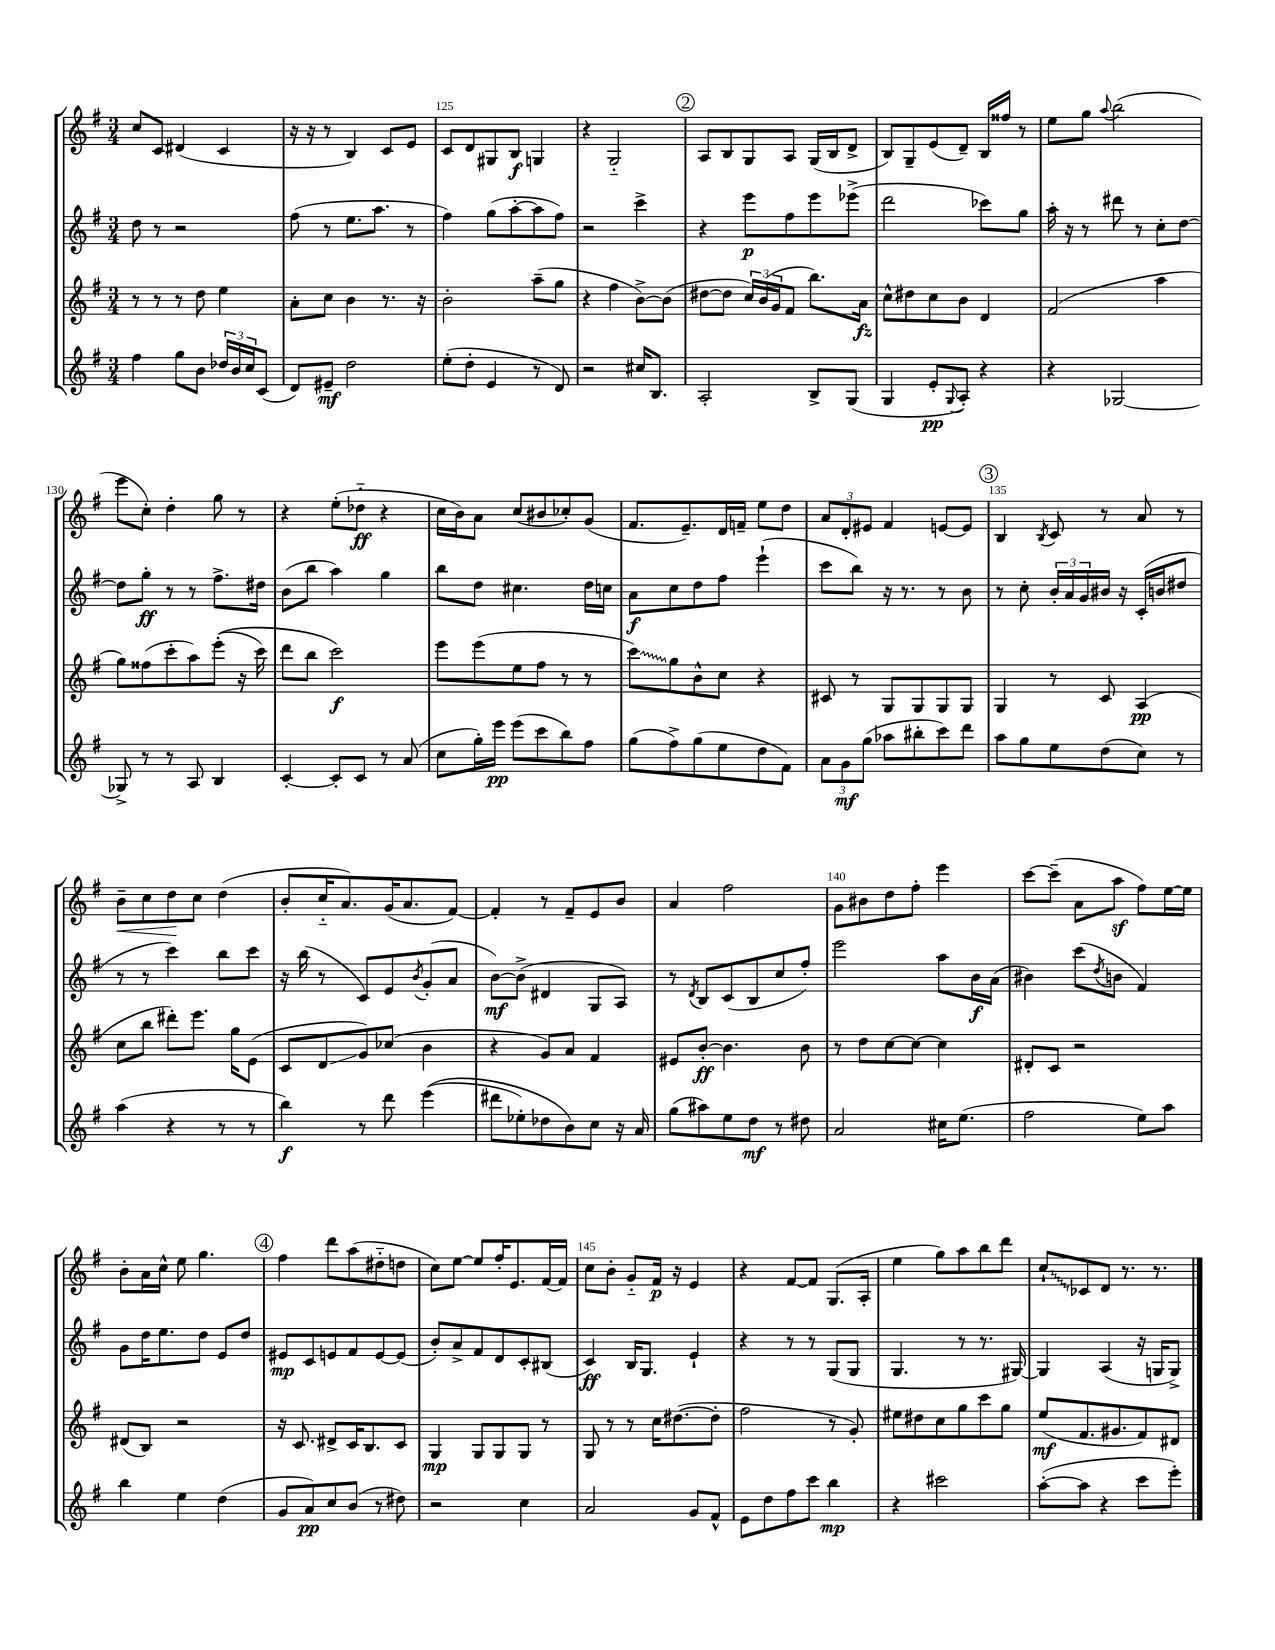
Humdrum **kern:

**kern	**kern	**kern	**kern
*staff4	*staff3	*staff2	*staff1
*clefG2	*clefG2	*clefG2	*clefG2
*k[f#]	*k[f#]	*k[f#]	*k[f#]
*M3/4	*M3/4	*M3/4	*M3/4
4ff#	8r	8dd	8cc
.	8r	8r	8c
8gg	8r	2r	(4d#
8b	8dd	.	.
24dd-	4ee	.	4c
24b	.	.	.
24cc	.	.	.
(8c	.	.	.
=	=	=	=
8d)	8a'	(8ff#	16r
.	.	.	16r
8e#~	8cc	8r	8r
2dd	4b	8.ee	4B)
.	.	8.aa	.
.	8.r	.	8c
.	.	8r	8e
.	16r	.	.
=	=	=	=
(8ee'	2b'	4ff#)	8c
8dd'	.	.	8d
4e	.	(8gg	8G#
.	.	[8aa'	8B
8r	(8aa~	8aa]	4G
8d)	8gg	8ff#)	.
=	=	=	=
2r	4r	2r	4r
.	4ff#	.	2G'~
16cc#	[8b^)	4ccc^	.
8.B	.	.	.
.	(8b]	.	.
=	=	=	=
2A'	[8dd#	4r	8A
.	8dd#]	.	8B
.	24cc)	8eee	8G
.	(24b	.	.
.	24g	.	.
.	8f#	8ff#	8A
8B^	8.bb)	8eee	(16G
.	.	.	16B
(8G	.	(8eee-^	8d^
.	16a	.	.
=	=	=	=
4G	8cc^^	2ddd	8B)
.	8dd#	.	8G~
8e'	8cc	.	(8e
8qqG	.	.	.
8A')	8b	.	8d~)
4r	4d	8ccc-)	16B
.	.	.	16ff##
.	.	8gg	8r
=	=	=	=
4r	(2f#	16aa'	8ee
.	.	16r	.
.	.	8r	8gg
.	.	.	8qqaa
[2G-	.	8ddd#	(2bb
.	.	8r	.
.	4aa	8cc'	.
.	.	[8dd	.
=	=	=	=
8G-^]	8gg)	8dd]	8eee
8r	(8ff##	8gg'	8cc')
8r	8ccc'	8r	4dd'
8A	8aa)	8r	.
4B	&((8eee'	8.ff#^	8gg
.	16r	.	8r
.	16ccc)	16dd#	.
=	=	=	=
[4c'	8ddd	(8b	4r
.	8bb	8bb	.
8c']	2ccc&)	4aa)	(8ee'
8c	.	.	8dd-'~
8r	.	4gg	4r
(8a	.	.	.
=	=	=	=
8cc	8eee	8bb	16cc
.	.	.	16b)
16gg')	(8eee	8dd	8a
16eee	.	.	.
(8eee	8ee	4.cc#	(8cc
8ccc	8ff#	.	8b#
8bb)	8r	.	8cc-')
8ff#	8r	16dd	(8g
.	.	16cc	.
=	=	=	=
(8gg	8ccc)	8a	8.f#
8ff#^)	8gg	8cc	.
.	.	.	8.e~)
(8gg	8b^^	8dd	.
8ee	8cc	8ff#	16d
.	.	.	16f~
8dd	4r	(4eee`	8ee
8f#)	.	.	8dd
=	=	=	=
12a	8c#	8ccc	12a
12g	.	.	12d'
.	8r	8bb)	.
(12gg	.	.	12e#
8aa-	8G	16r	4f#
.	.	8.r	.
8bb#'	8G	.	.
8ccc)	8G	8r	[8e
8ddd	8G	8b	8e]
=	=	=	=
8aa	4G	8r	4B
8gg	.	8cc'	.
.	.	.	8qB
8ee	8r	24b'	8c
.	.	24a	.
.	.	24g	.
(8dd	8c	16b#	8r
.	.	16r	.
8cc)	(4A	(16c'	8a
.	.	16b	.
8r	.	8dd#	8r
=	=	=	=
(4aa	8cc	8r	8b~
.	8bb	8r	8cc
4r	8ddd#')	4ccc)	8dd
.	8.eee	.	8cc
8r	.	8bb	(4dd
.	16gg	.	.
8r	(8e	8ccc	.
=	=	=	=
4bb)	8c	16r	8b'
.	.	(16bb	.
.	8d	8r	16cc'~
.	.	.	8.a)
8r	8g)	8c)	.
8ddd	(8cc-	8e	(16g
.	.	.	8.a
.	.	8qb	.
&((4eee	4b	(8g'	.
.	.	8a	[8f#)
=	=	=	=
8ddd#	4r	[8b)	4f#']
8ee-')	.	(8b^]	.
8dd-	8g)	4d#	8r
8b&)	8a	.	8f#~
8cc	4f#	8G	8e
16r	.	8A)	8b
16a	.	.	.
=	=	=	=
(8gg	8e#	8r	4a
.	.	8qd	.
8aa#)	[8b'	8B	.
8ee	4.b]	(8c	2ff#
8dd	.	8B	.
8r	.	8cc	.
8dd#	8b	8ff#')	.
=	=	=	=
2a	8r	2eee	8g
.	8dd	.	8b#
.	[8cc	.	8dd
.	8cc_	.	8ff#'
16cc#	4cc]	8aa	4eee
(8.ee	.	.	.
.	.	16b	.
.	.	(16a	.
=	=	=	=
2ff#	8d#'	4b#)	[8ccc
.	8c	.	(8ccc~]
.	2r	(8ccc	8a
.	.	8qdd	.
.	.	8b	8aa
8ee)	.	4f#)	8ff#)
8aa	.	.	[16ee
.	.	.	16ee]
=	=	=	=
4bb	(8d#	8g	8b'
.	8B)	16dd	16a
.	.	8.ee	16cc^^
4ee	2r	.	8ee
.	.	8dd	4.gg
(4dd	.	8e	.
.	.	8dd	.
=	=	=	=
8g	16r	8e#	4ff#
.	8.c	.	.
8a)	.	8c	.
8cc	8d#^	8e	8ddd
(8b	16c	8f#	(8aa
.	8.B	.	.
8r	.	[8e	8dd#'~
8dd#)	8c	(8e]	8dd
=	=	=	=
2r	4G	8b')	8cc)
.	.	8a^	[8ee
.	8G	8f#	8ee]
.	8G	8d	16ff#'
.	.	.	8.e
4cc	8G	8c'	.
.	8r	(8B#	[16f#
.	.	.	16f#]
=	=	=	=
2a	8G	4c)	8cc
.	8r	.	8b'
.	8r	16B	8g'~
.	.	8.G	.
.	16cc	.	16f#
.	([8.dd#	.	16r
8g	.	4e`	4e
8f#^^	8dd#']	.	.
=	=	=	=
8e	2ff#	4r	4r
8dd	.	.	.
8ff#	.	8r	[8f#
8ccc	.	8r	8f#]
4bb	8r	(8G	(8.G
.	8g')	8G	.
.	.	.	16A'
=	=	=	=
4r	8ee#	4.G	4ee
.	8dd#	.	.
2ccc#	8cc	.	8gg)
.	8gg	8r	8aa
.	8ccc	8.r	8bb
.	8gg	.	8ddd
.	.	[16G#)	.
=	=	=	=
([8aa'	(8ee	4G#]	8cc`
8aa]	8.f#	.	8c-
4r	.	(4A	8d
.	8.g#	.	.
.	.	.	8.r
8ccc	8f#)	16r	.
.	.	16G	8.r
8eee')	8d#	8G^)	.
==	==	==	==
*-	*-	*-	*-
